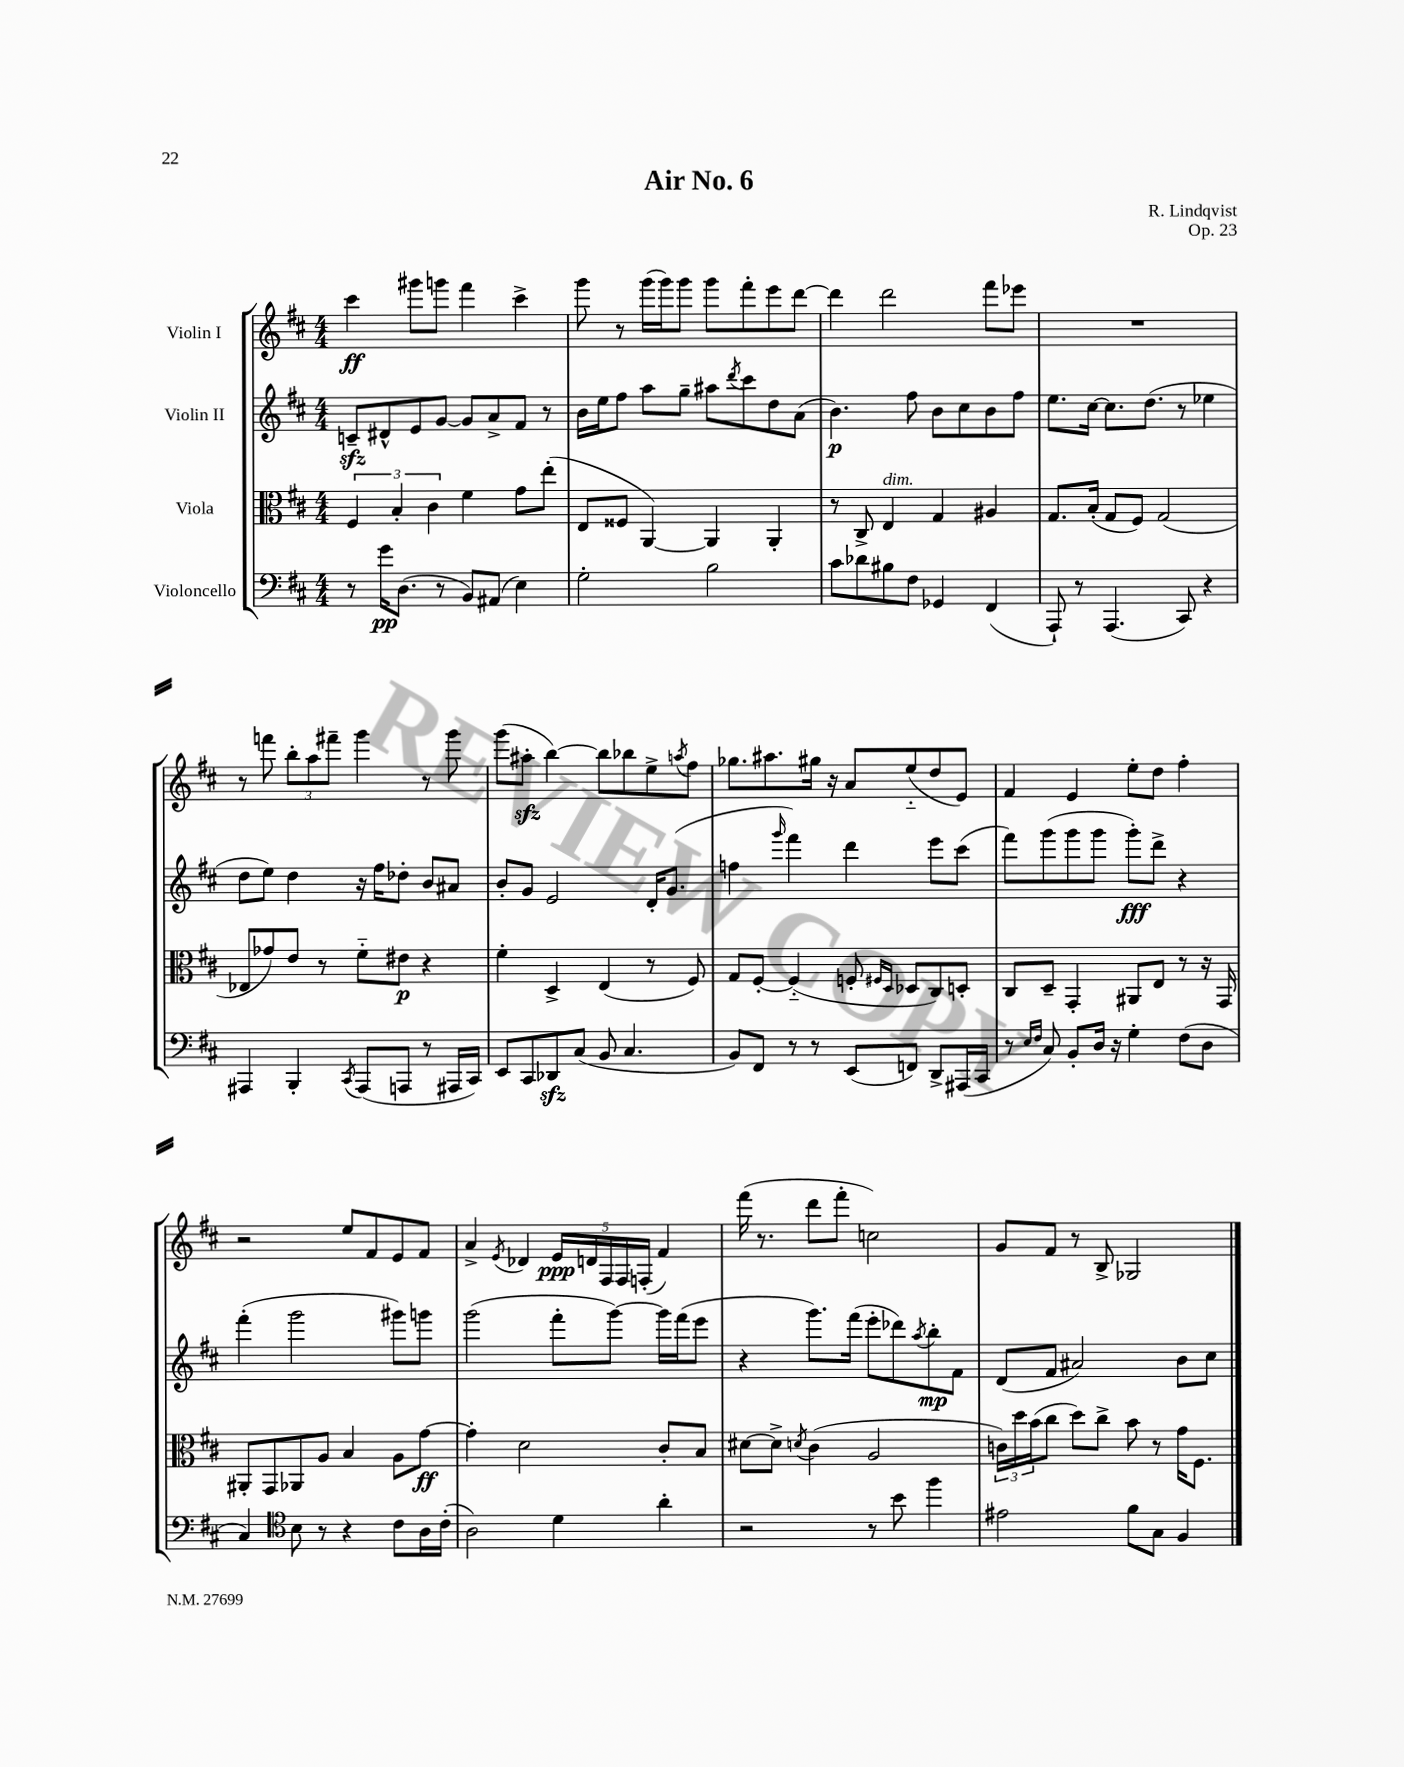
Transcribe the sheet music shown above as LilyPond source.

\header { title = "Air No. 6" composer = "R. Lindqvist" opus = "Op. 23" }
<<
\new StaffGroup <<
\new Staff = "s0" \with { instrumentName = "Violin I" } {
    \clef treble \key d \major \numericTimeSignature \time 4/4
    cis'''4\ff gis'''8 g'''8 fis'''4 cis'''4-> |
    g'''8 r8 g'''16( g'''16) g'''8 g'''8 fis'''8-. e'''8 d'''8~ |
    d'''4 d'''2 fis'''8 ees'''8 |
    R1 |
    r8 f'''8 \tuplet 3/2 { b''8-. a''8 fis'''8-- } g'''4 r8 g'''8 |
    g'''8( ais''8-.\sfz b''4~) b''8 bes''8 e''8-> \acciaccatura { a''8 } fis''8 |
    ges''8. ais''8. gis''16 r16 a'8 e''8-_( d''8 e'8) |
    fis'4 e'4 e''8-. d''8 fis''4-. |
    r2 e''8 fis'8 e'8 fis'8 |
    a'4-> \acciaccatura { e'8 } des'4 \tuplet 5/4 { e'16\ppp d'16 fis16 fis16 f16-.( } fis'4) |
    fis'''16( r8. d'''8 fis'''8-. c''2) |
    g'8 fis'8 r8 b8-> ges2 \bar "|." |
}
\new Staff = "s1" \with { instrumentName = "Violin II" } {
    \clef treble \key d \major \numericTimeSignature \time 4/4
    c'8--\sfz dis'8-^ e'8 g'8~ g'8 a'8-> fis'8 r8 |
    b'16 e''16 fis''8 a''8 g''8-- ais''8 \acciaccatura { d'''8 } cis'''8 d''8 a'8( |
    b'4.\p) fis''8 b'8 cis''8 b'8 fis''8 |
    e''8. cis''16~ cis''8. d''8.( r8 ees''4 |
    d''8 e''8) d''4 r16 fis''16 des''8-. b'8 ais'8 |
    b'8-. g'8 e'2 d'16-. g'8.( |
    f''4 \grace { g'''16 } fis'''4) d'''4 e'''8 cis'''8( |
    fis'''8) g'''8( g'''8 g'''8 g'''8-.\fff) d'''8-> r4 |
    fis'''4-.( g'''2 gis'''8) g'''8 |
    g'''2( fis'''8-. g'''8~) g'''16 fis'''16( e'''8 |
    r4 g'''8.) fis'''16( e'''8-. des'''8) \acciaccatura { a''8 } b''8-.\mp fis'8 |
    d'8( fis'8 ais'2) b'8 cis''8 \bar "|." |
}
\new Staff = "s2" \with { instrumentName = "Viola" } {
    \clef alto \key d \major \numericTimeSignature \time 4/4
    \tuplet 3/2 { fis4 b4-. cis'4 } fis'4 g'8 e''8-.( |
    e8 fisis8 a,4~) a,4 a,4-. |
    r8 cis8-> e4^\markup { \italic "dim." } g4 ais4 |
    g8. b16-.( g8 fis8) g2( |
    ees8 ges'8) e'8 r8 fis'8-_ eis'8\p r4 |
    fis'4-. d4-> e4( r8 fis8) |
    g8 fis8~-. fis4-_( f8-. \grace { fis16 d16 } des8 cis8) d8-. |
    cis8 d8-- g,4-. ais,8 e8 r8 r16 g,16 |
    ais,8-. g,8 aes,8 a8 b4 a8 g'8~\ff |
    g'4-. d'2 cis'8-. b8 |
    dis'8~ dis'8-> \acciaccatura { d'8 } cis'4( a2 |
    \tuplet 3/2 { c'16) d''16 b'16( } cis''8 d''8) cis''8-> b'8 r8 g'16 fis8. \bar "|." |
}
\new Staff = "s3" \with { instrumentName = "Violoncello" } {
    \clef bass \key d \major \numericTimeSignature \time 4/4
    r8 g'16\pp d8.( r8 b,8) ais,8( e4) |
    g2-. b2 |
    cis'8 des'8 bis8 fis8 ges,4 fis,4( |
    a,,8-!) r8 a,,4.( cis,8) r4 |
    ais,,4 b,,4-. \acciaccatura { cis,8 } ais,,8( a,,8 r8 ais,,16 cis,16) |
    e,8 cis,8 des,8\sfz cis8( b,8 cis4. |
    b,8) fis,8 r8 r8 e,8( f,8) d,8-> ais,,16( cis,16 |
    r8 \grace { e16 fis16 } cis8) b,8-. d16 r16 g4-. fis8( d8 |
    cis4) \clef tenor b8 r8 r4 cis'8 a16 cis'16-.( |
    a2) d'4 a'4-. |
    r2 r8 b'8 fis''4 |
    eis'2 fis'8 g8 fis4 \bar "|." |
}
>>
>>
\layout { \context { \Score \remove "Bar_number_engraver" } }
